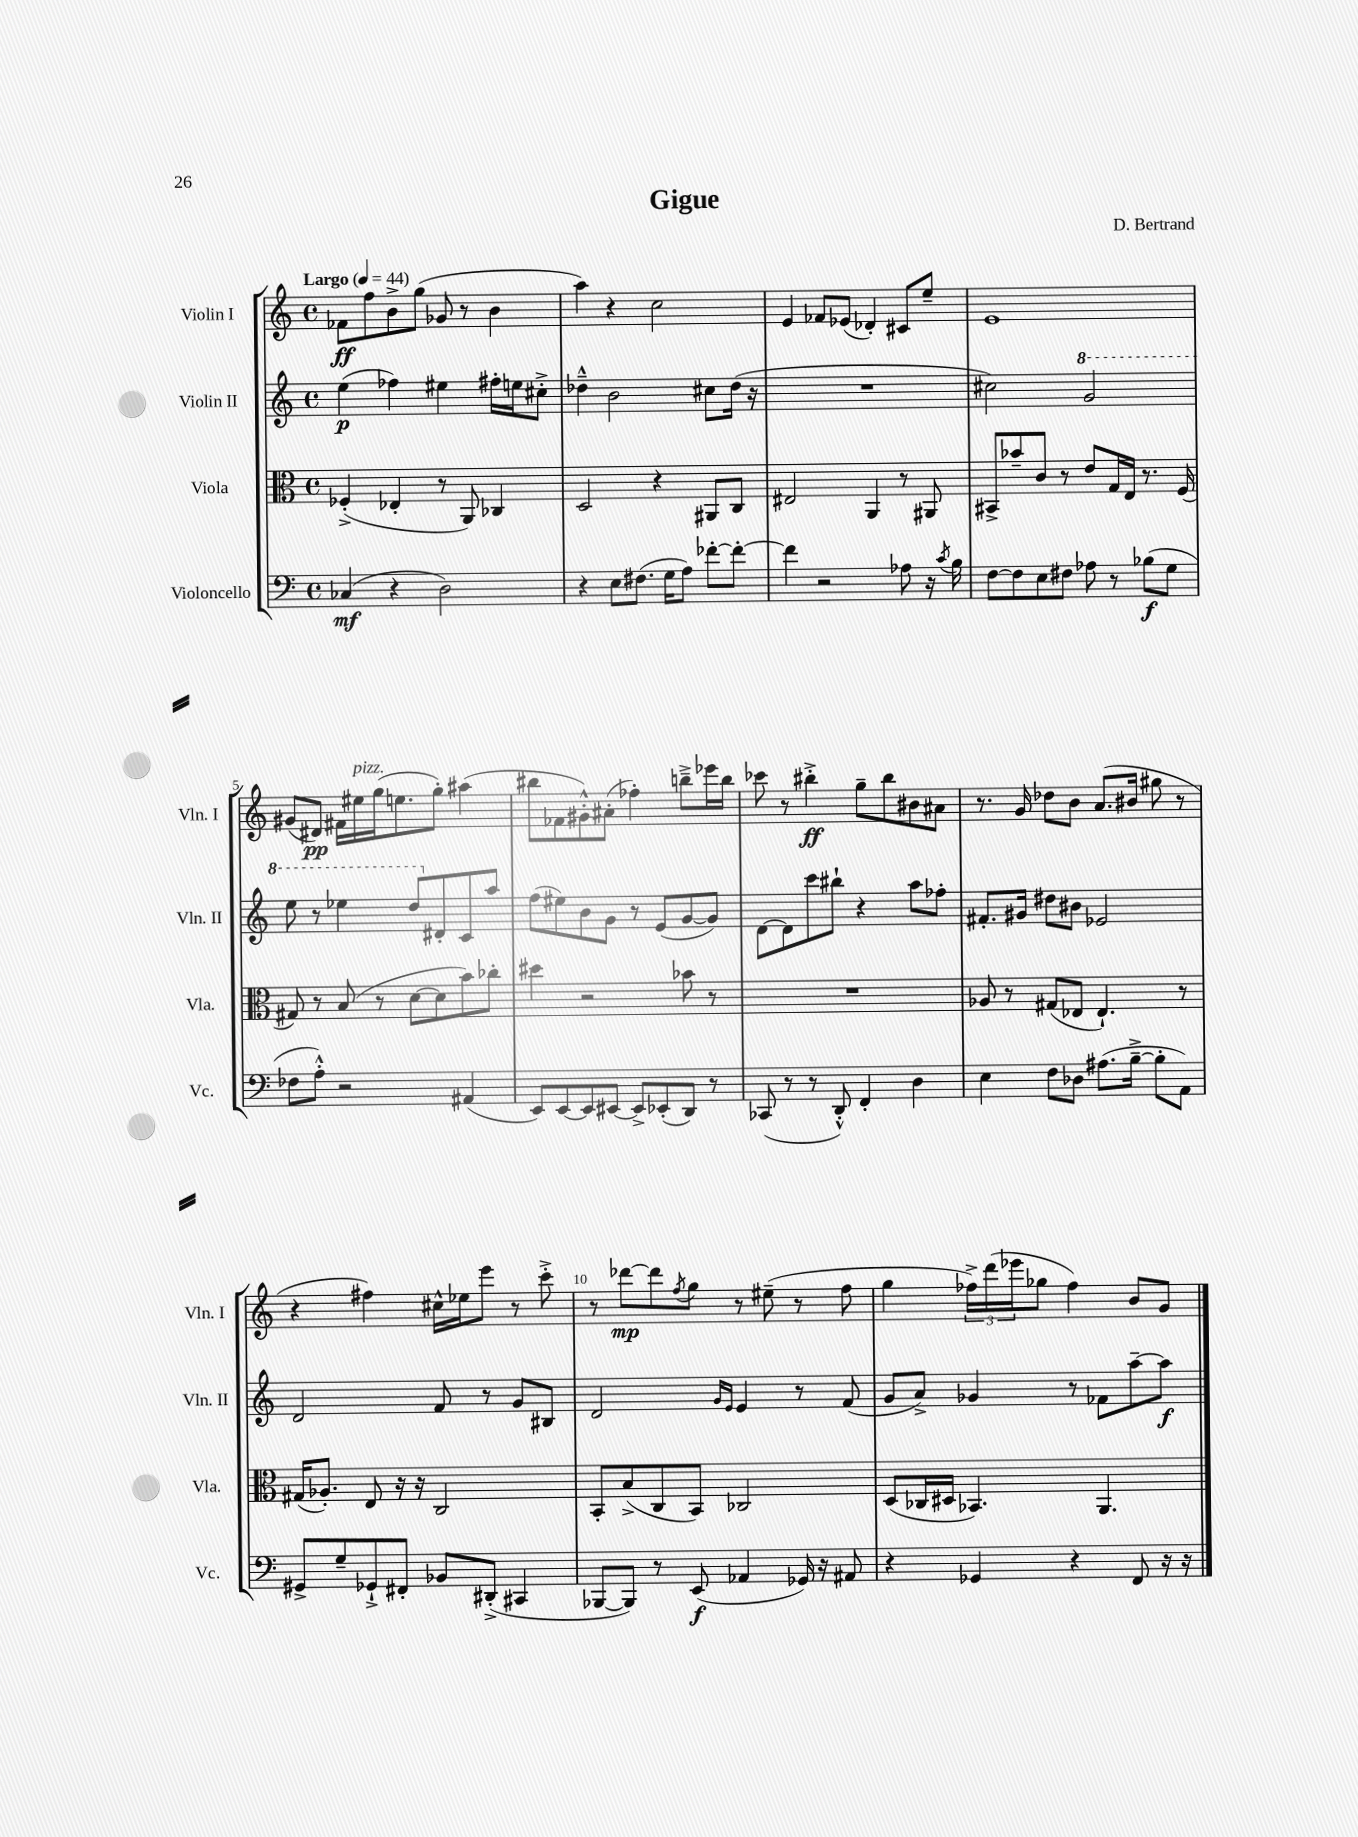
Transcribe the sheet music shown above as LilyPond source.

\header { title = "Gigue" composer = "D. Bertrand" }
<<
\new StaffGroup <<
\new Staff = "s0" \with { instrumentName = "Violin I" shortInstrumentName = "Vln. I" } {
    \clef treble \key c \major \defaultTimeSignature \time 4/4 \tempo "Largo" 4 = 44
    fes'8\ff f''8 b'8-> g''8( ges'8 r8 b'4 |
    a''4) r4 c''2 |
    e'4 fes'8 ees'8( des'4-.) cis'8 e''8-- |
    e'1 |
    gis'8( dis'8\pp) fis'16 eis''16^\markup { \italic "pizz." } g''16( e''8. g''8-.) ais''4( |
    bis''8 fes'8 gis'8-.-^) ais'8-.( fes''4-.) b''8---> ees'''16 b''16 |
    ces'''8 r8 bis''4-.->\ff g''8-- bis''8 bis'8 ais'8 |
    r8. g'16 des''8 b'8 a'8.( bis'16 gis''8 r8 |
    r4 fis''4) cis''16-^ ees''16 e'''8 r8 c'''8-.-> |
    r8 des'''8~\mp des'''8 \acciaccatura { f''8 } g''8 r8 eis''8--( r8 f''8 |
    g''4 \tuplet 3/2 { fes''16->) d'''16( ees'''16 } ges''8 fes''4) b'8 g'8 \bar "|." |
}
\new Staff = "s1" \with { instrumentName = "Violin II" shortInstrumentName = "Vln. II" } {
    \clef treble \key c \major \defaultTimeSignature \time 4/4
    e''4\p( fes''4) eis''4 fis''16-. e''16 cis''8-.-> |
    des''4---^ b'2 cis''8 des''16( r16 |
    R1 |
    cis''2) \ottava #1 g''2 |
    e'''8 r8 ees'''4 d'''8 \ottava #0 dis'8-. c'8 a''8 |
    f''8( eis''8) b'8 g'8 r8 e'8( g'8~ g'8) |
    d'8~ d'8 c'''8 bis''8-! r4 a''8 fes''8-. |
    fis'8.-. gis'16 dis''8 bis'8 ees'2 |
    d'2 f'8 r8 g'8 bis8 |
    d'2 \grace { g'16 e'16 } e'4 r8 f'8( |
    g'8 a'8->) ges'4 r8 fes'8 a''8~-- a''8\f \bar "|." |
}
\new Staff = "s2" \with { instrumentName = "Viola" shortInstrumentName = "Vla." } {
    \clef alto \key c \major \defaultTimeSignature \time 4/4
    fes4-.->( ees4-. r8 a,8) ces4 |
    d2 r4 ais,8 c8 |
    eis2 a,4 r8 ais,8 |
    bis,8-> bes'8-- c'8 r8 e'8 g16 e16 r8. f16( |
    gis8) r8 b8( r8 d'8~ d'8 b'8) ces''8-. |
    dis''4 r2 bes'8 r8 |
    R1 |
    aes8 r8 gis8( ees8 ees4.-!) r8 |
    gis16( aes8.-.) e8 r16 r16 c2 |
    b,8-. b8->( c8 b,8) ces2 |
    d8( ces16 dis16 bes,4.) a,4. \bar "|." |
}
\new Staff = "s3" \with { instrumentName = "Violoncello" shortInstrumentName = "Vc." } {
    \clef bass \key c \major \defaultTimeSignature \time 4/4
    ces4\mf( r4 d2) |
    r4 e8 fis8.( g16 a8) fes'8~-. fes'8~-. |
    fes'4 r2 aes8 r16 \acciaccatura { c'8 } b16 |
    f8~ f8 e8 fis8 aes8 r8 bes8\f( g8 |
    fes8 a8-.-^) r2 ais,4( |
    e,8) e,8~ e,8 eis,8~ eis,8-> ees,8-.( d,8) r8 |
    ces,8( r8 r8 d,8-.-^) f,4-. d4 |
    e4 f8 des8 ais8.( b16~---> b8-. a,8) |
    gis,8-> g8-- ges,8-!-> fis,8-. bes,8 dis,8-.->( cis,4 |
    bes,,8~ bes,,8) r8 e,8\f( aes,4 ges,16) r16 ais,8 |
    r4 ges,4 r4 f,8 r16 r16 \bar "|." |
}
>>
>>
\layout { \context { \Score \override BarNumber.break-visibility = ##(#f #t #t) barNumberVisibility = #(every-nth-bar-number-visible 5) } }
